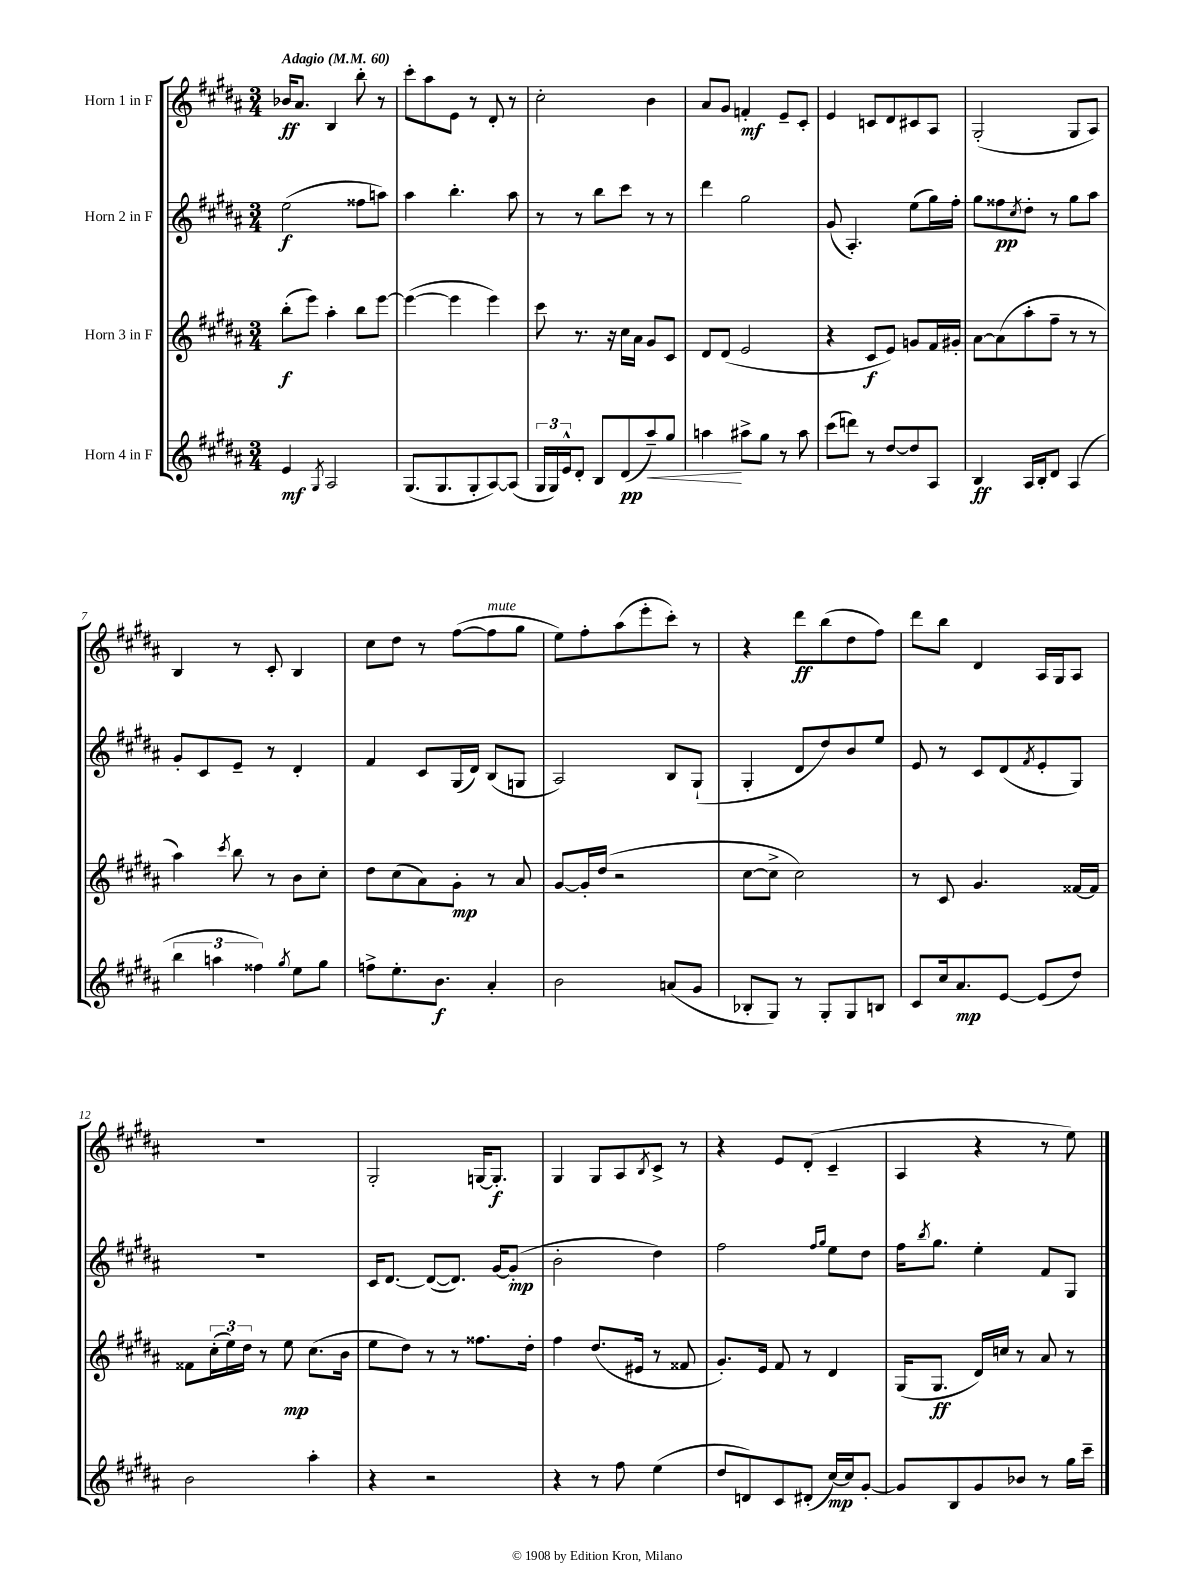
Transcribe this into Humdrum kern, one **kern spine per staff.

**kern	**kern	**kern	**kern
*staff4	*staff3	*staff2	*staff1
*clefG2	*clefG2	*clefG2	*clefG2
*k[f#c#g#d#a#]	*k[f#c#g#d#a#]	*k[f#c#g#d#a#]	*k[f#c#g#d#a#]
*M3/4	*M3/4	*M3/4	*M3/4
*MM60	*MM60	*MM60	*MM60
4e/	(8bb'\L	(2ee\	16b-/LK
.	.	.	8.a#/J
.	8eee\J)	.	.
8qG#/	.	.	.
2A#/	4aa#'\	.	4B/
.	8bb\L	8ff##\L	8bb'\
.	[8eee\J	8aa\J)	8r
=	=	=	=
(8.G#/L	(4eee\_	4aa#\	8ccc#'\L
.	.	.	8aa#\
8.G#/	.	.	.
.	4eee\]	4.bb'\	8e\J
8G#'/	.	.	8r
[8A#/)	4eee\)	.	8d#'/
(8A#/]J	.	8aa#\	8r
=	=	=	=
24G#/LL	8ccc#\	8r	2cc#'\
24G#/)	.	.	.
24e^^/J	.	.	.
8d#'/J	8.r	8r	.
8B/L	.	8bb\L	.
.	16r	.	.
(8d#/	16cc#\LL	8ccc#\J	.
.	16a#\JJ	.	.
8aa#~/)	8g#/L	8r	4b\
8gg#/J	8c#/J	8r	.
=	=	=	=
4aa\	8d#/L	4ddd#\	8a#/L
.	(8d#/J	.	8g#/J
8aa#^\L	2e/	2gg#\	4f'/
8gg#\J	.	.	.
8r	.	.	8e~/L
8aa#\	.	.	8c#'/J
=	=	=	=
(8ccc#\L	4r	(8g#/	4e/
8ddd\J)	.	4.A#'/)	.
8r	8c#/L	.	8c/L
[8dd#/L	8e/J)	.	8d#/
8dd#/]	8g/L	(8ee\L	8c#/
8A#/J	16f#/L	16gg#\L)	8A#/J
.	16g#'/JJ	16ff#'\JJ	.
=	=	=	=
4B/	[8a#\L	8gg#\L	(2G#'/
.	(8a#\]	8ff##\	.
.	.	8qcc#/	.
16A#/LL	8aa#'\	8dd#'\J	.
16B'/J	.	.	.
8d#/J	8ff#~\J	8r	.
(4A#/	8r	8gg#\L	8G#/L
.	8r	8aa#\J	8A#/J)
=	=	=	=
6bb\	4aa#\)	8g#'/L	4B/
.	.	8c#/	.
6aa\	.	.	.
.	8qccc#/	.	.
.	8bb\	8e~/J	8r
6ff##\)	.	.	.
.	8r	8r	8c#'/
8qgg#/	.	.	.
8ee\L	8b\L	4d#'/	4B/
8gg#\J	8cc#'\J	.	.
=	=	=	=
8ff^\L	8dd#\L	4f#/	8cc#\L
8.ee'\	(8cc#\	.	8dd#\J
.	8a#\)	8c#/L	8r
8.b\J	.	.	.
.	8g#'\J	(16G#/L	([8ff#\L
.	.	16d#/JJ)	.
4a#'/	8r	(8B/L	8ff#\]
.	8a#/	8G/J	8gg#\J
=	=	=	=
2b\	[8g#/L	2A#/)	8ee\L)
.	16g#'/]L	.	8ff#'\
.	(16dd#/JJ	.	.
.	2r	.	(8aa#\
.	.	.	8eee'\
(8a/L	.	8B/L	8ccc#'\J)
8g#/J	.	(8G#`/J	8r
=	=	=	=
8B-'/L	[8cc#\L	4G#'/	4r
8G#/J)	8cc#^\]J	.	.
8r	2cc#\)	8d#/L	8ddd#\L
8G#'/L	.	8dd#/)	(8bb\
8G#/	.	8b/	8dd#\
8B/J	.	8ee/J	8ff#\J)
=	=	=	=
8c#/L	8r	8e/	8ddd#\L
16cc#/k	8c#/	8r	8bb\J
8.a#/	.	.	.
.	4.g#/	8c#/L	4d#/
[8e/J	.	(8d#/	.
.	.	8qf#/	.
(8e/]L	.	8e'/	16A#/LL
.	.	.	16G#/J
8dd#/J)	[16f##/LL	8G#/J)	8A#/J
.	16f##/]JJ	.	.
=	=	=	=
2b\	8f##\L	2.r	2.r
.	(24cc#'\L	.	.
.	24ee\)	.	.
.	24dd#\JJ	.	.
.	8r	.	.
.	8ee\	.	.
4aa#'\	(8.cc#\L	.	.
.	16b\Jk	.	.
=	=	=	=
4r	8ee\L	16c#/LK	2G#'/
.	.	[8.d#/J	.
.	8dd#\J)	.	.
2r	8r	(8d#/_L	.
.	8r	8.d#/]J)	.
.	8.ff##\L	.	[16G/LK
.	.	[16g#/LK	8.G'/]J
.	.	(8g#'/]J	.
.	16dd#'\Jk	.	.
=	=	=	=
4r	4ff#\	2b'\	4G#/
8r	(8.dd#/L	.	8G#/L
8ff#\	.	.	8A#/
.	16e#/Jk	.	.
.	.	.	8qB/
(4ee\	8r	4dd#\)	8c#^/J
.	8f##/	.	8r
=	=	=	=
8dd#/L	8.g#'/L)	2ff#\	4r
8d/)	.	.	.
.	16e/Jk	.	.
8c#/	8f#/	.	8e/L
(8d#'/J	8r	.	(8d#'/J
.	.	16qqff#/LL	.
.	.	16qqgg#/JJ	.
[16cc#/LL)	4d#/	8ee\L	4c#~/
16cc#/]J	.	.	.
[8g#'/J	.	8dd#\J	.
=	=	=	=
8g#/]L	(16G#/LK	16ff#\LK	4A#/
.	.	8qbb/	.
.	8.G#/J	8.gg#\J	.
8B/	.	.	.
8g#/	16d#/LL)	4ee'\	4r
.	16cc/JJ	.	.
8b-/J	8r	.	.
8r	8a#/	8f#/L	8r
16gg#\LL	8r	8G#/J	8ee\)
16ccc#~\JJ	.	.	.
==	==	==	==
*-	*-	*-	*-
